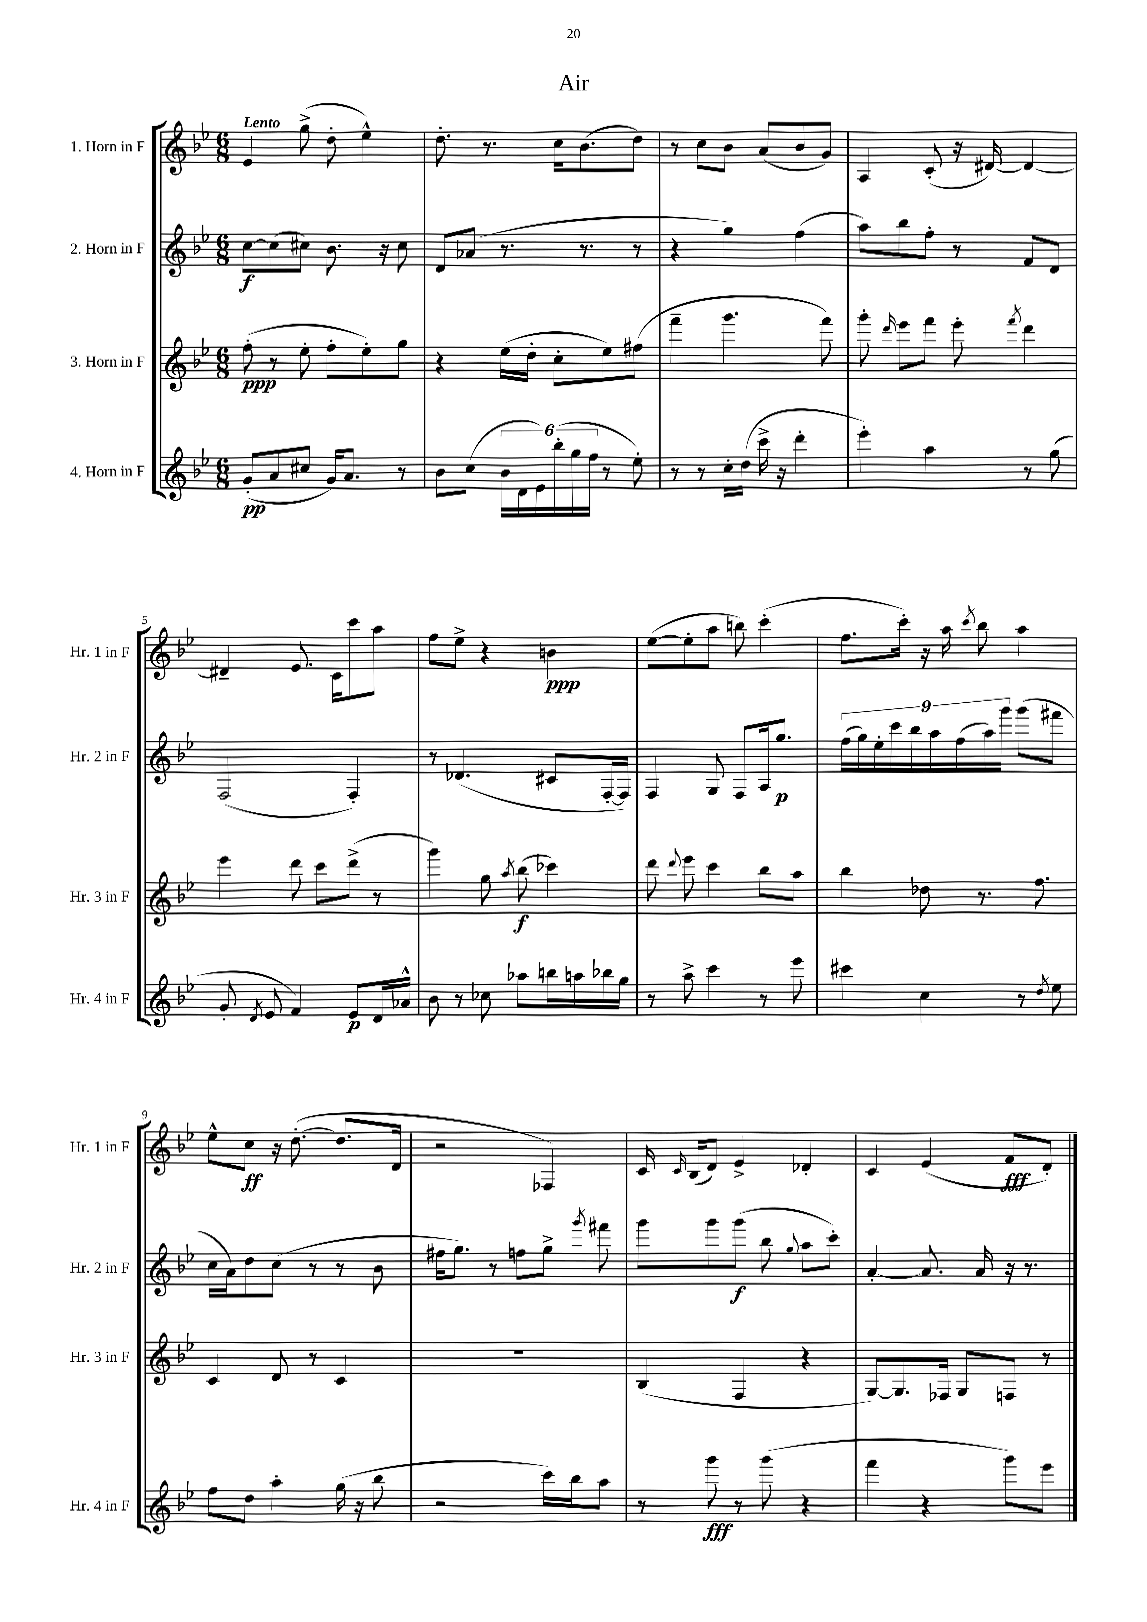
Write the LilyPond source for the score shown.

\header { title = "Air" }
<<
\new StaffGroup <<
\new Staff = "s0" \with { instrumentName = "1. Horn in F" shortInstrumentName = "Hr. 1 in F" } {
    \clef treble \key bes \major \numericTimeSignature \time 6/8 \tempo "Lento"
    \autoBeamOff ees'4 g''8->( d''8-. ees''4-^) |
    d''8.-. r8. c''16[ bes'8.( d''8]) |
    r8 c''8[ bes'8] a'8[( bes'8 g'8]) |
    a4 c'8-.( r16 dis'16~) dis'4~ |
    dis'4-- ees'8. c'16[ c'''8 a''8] |
    f''8[ ees''8]-> r4 b'4\ppp |
    ees''8[~( ees''8-. a''8] b''8) c'''4-.( |
    f''8.[ c'''16]-.) r16 a''16 \acciaccatura { c'''8 } bes''8 a''4 |
    ees''8[-^ c''8]\ff r16 d''8.~-.( d''8.[ d'16] |
    r2 fes4) |
    c'16 \grace { c'16 } bes16[( d'8]) ees'4-> des'4-. |
    c'4 ees'4( f'8[\fff d'8]-.) \bar "|." |
}
\new Staff = "s1" \with { instrumentName = "2. Horn in F" shortInstrumentName = "Hr. 2 in F" } {
    \clef treble \key bes \major \numericTimeSignature \time 6/8
    \autoBeamOff c''8[~\f c''8( cis''8]) bes'8. r16 cis''8 |
    d'8[ aes'8]( r8. r8. r8 |
    r4 g''4) f''4( |
    a''8[) bes''8 f''8]-. r8 f'8[ d'8] |
    f2( f4-.) |
    r8 des'4.( cis'8[ f16~-. f16]) |
    f4 g8 f8[ a16 g''8.]\p |
    \tuplet 9/8 { f''16[( g''16) ees''16-. c'''16 bes''16 a''16 f''16( a''16) g'''16] } g'''8[( fis'''8] |
    c''16[ a'16) d''8 c''8]( r8 r8 bes'8 |
    fis''16[ g''8.]) r8 f''8[ g''8]-> \acciaccatura { g'''8 } fis'''8 |
    g'''8[ g'''8 g'''8]\f( bes''8 \appoggiatura { g''8 } a''8[ c'''8]-.) |
    a'4~-. a'8. a'16 r16 r8. \bar "|." |
}
\new Staff = "s2" \with { instrumentName = "3. Horn in F" shortInstrumentName = "Hr. 3 in F" } {
    \clef treble \key bes \major \numericTimeSignature \time 6/8
    \autoBeamOff f''8-.\ppp( r8 ees''8-. f''8[-. ees''8-.) g''8] |
    r4 ees''16[( d''16]-. c''8[-. ees''8) fis''8]( |
    f'''4-- g'''4. f'''8) |
    g'''8-. \grace { d'''16 } ees'''8[ f'''8] ees'''8-. \acciaccatura { f'''8 } d'''4 |
    ees'''4 d'''8 c'''8[ d'''8]->( r8 |
    g'''4) g''8 \acciaccatura { a''8 } bes''8\f( ces'''4) |
    d'''8 \appoggiatura { d'''8 } ees'''8 c'''4 bes''8[ a''8] |
    bes''4 des''8 r8. f''8. |
    c'4 d'8 r8 c'4 |
    R2. |
    bes4( f4 r4 |
    g8[~) g8. fes16] g8[ f8] r8 \bar "|." |
}
\new Staff = "s3" \with { instrumentName = "4. Horn in F" shortInstrumentName = "Hr. 4 in F" } {
    \clef treble \key bes \major \numericTimeSignature \time 6/8
    \autoBeamOff g'8[-.\pp( a'8 cis''8] g'16[) a'8.] r8 |
    bes'8[ c''8]( \tuplet 6/4 { bes'16[ d'16 ees'16) bes''16-.( g''16 f''16] } r8 ees''8-.) |
    r8 r8 c''16[-. d''16]( c'''16-> r16 d'''4-. |
    ees'''4-.) a''4 r8 g''8( |
    g'8-. \acciaccatura { d'8 } ees'8 f'4) ees'8[\p d'16 aes'16]-^ |
    bes'8 r8 ces''8 aes''8[ b''16 a''16 bes''16 g''16] |
    r8 a''8-> c'''4 r8 ees'''8 |
    cis'''4 c''4 r8 \acciaccatura { d''8 } ees''8 |
    f''8[ d''8] a''4-. g''16( r16 bes''8 |
    r2 c'''16[) bes''16 a''8] |
    r8 g'''8\fff r8 g'''8( r4 |
    f'''4 r4 g'''8[) ees'''8] \bar "|." |
}
>>
>>
